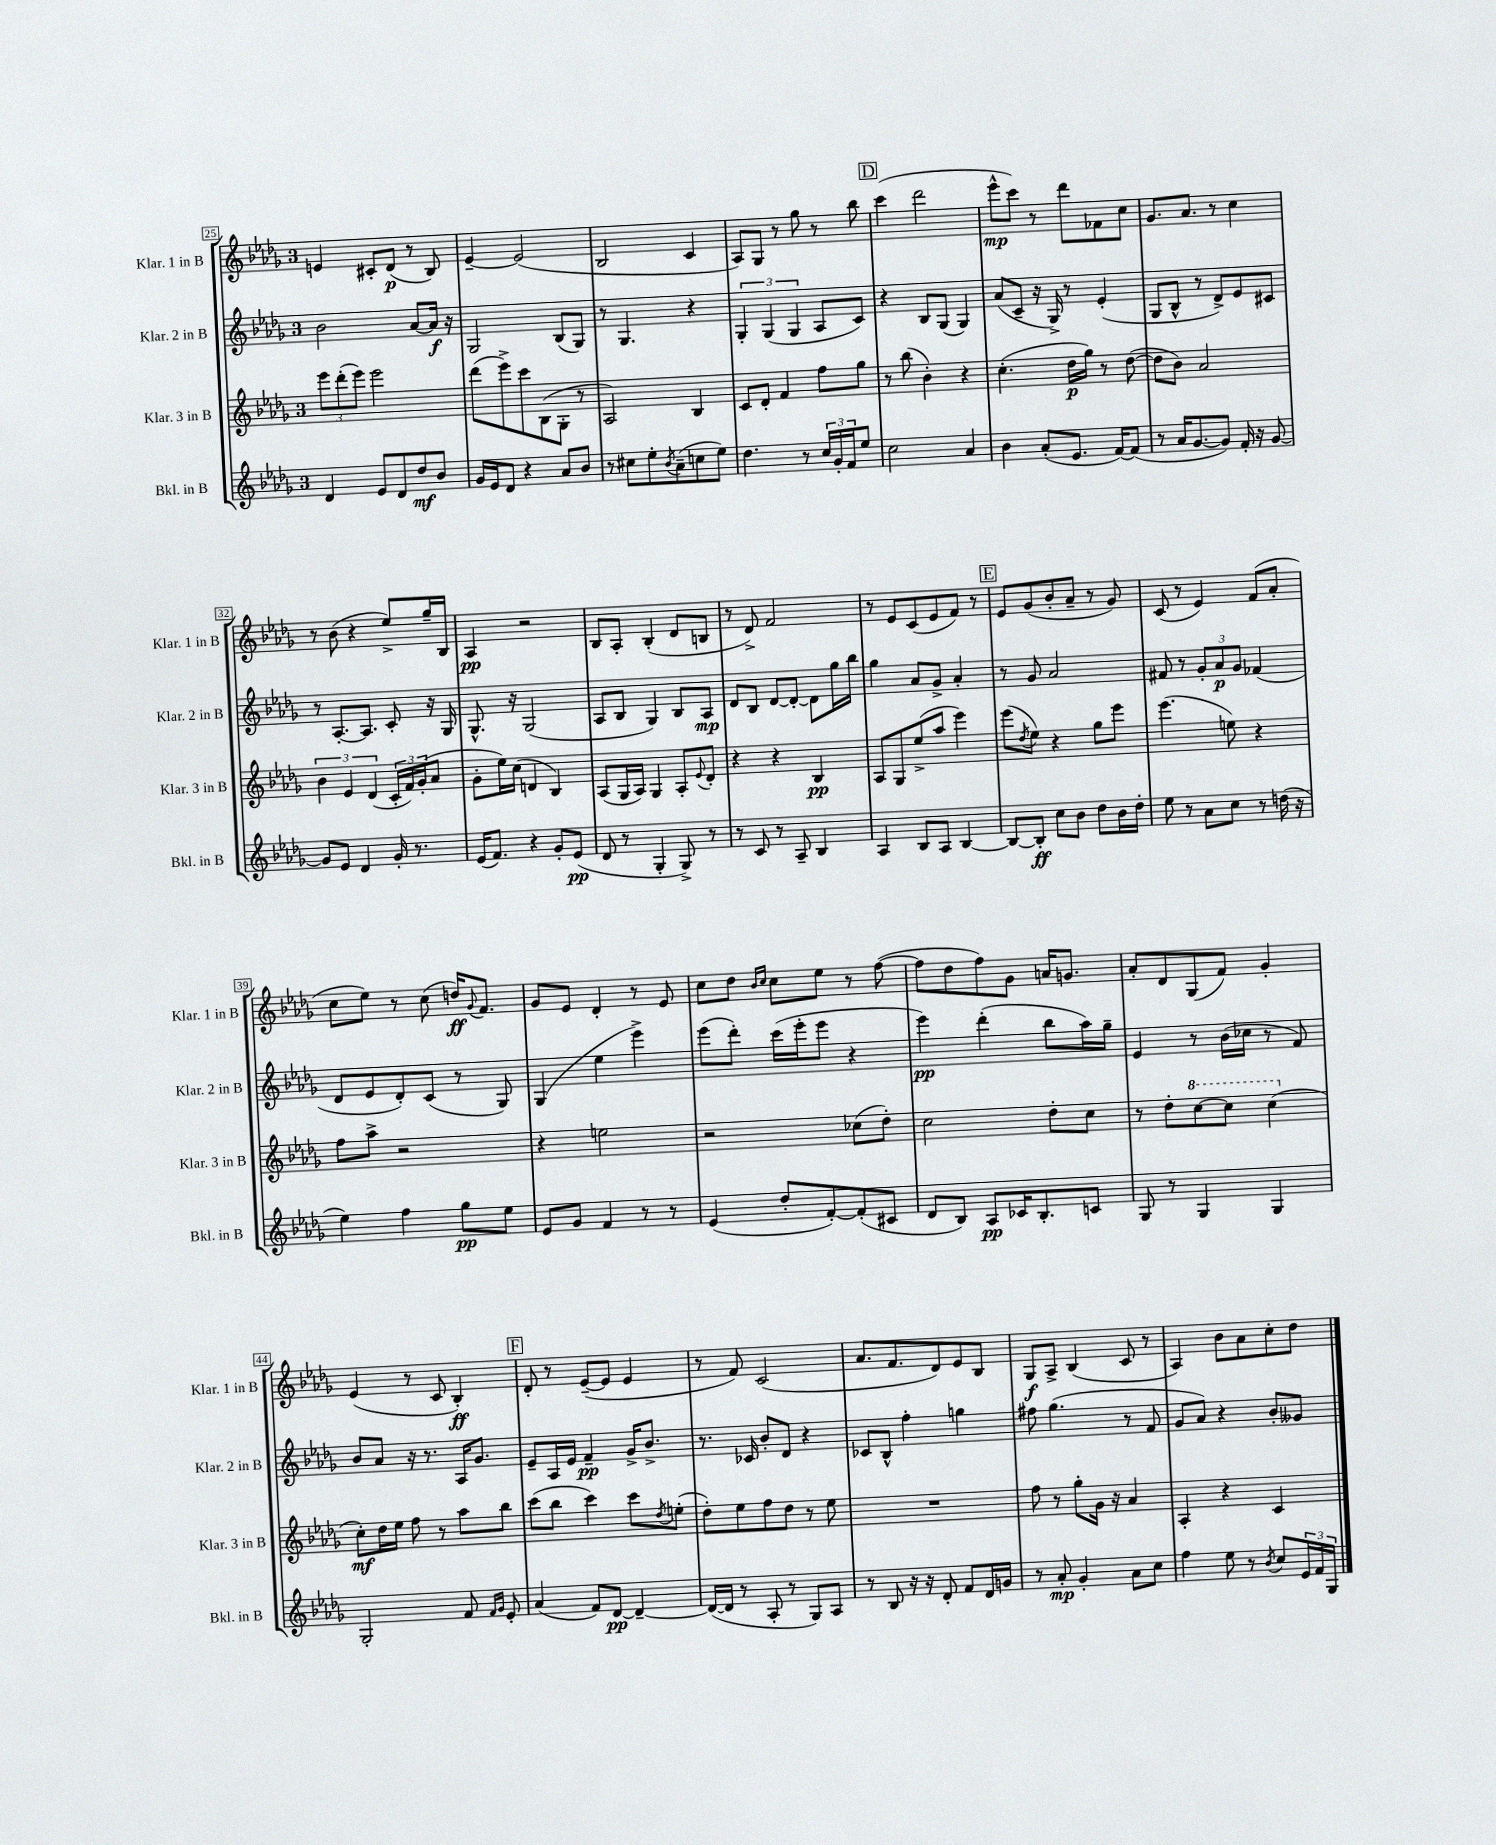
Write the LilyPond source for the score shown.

<<
\new StaffGroup <<
\new Staff = "s0" \with { instrumentName = "Klar. 1 in B" shortInstrumentName = "Klar. 1 in B" } {
    \clef treble \key des \major \once \override Staff.TimeSignature.style = #'single-digit \time 3/4
    e'4 cis'8-. des'8\p( r8 bes8) |
    ees'4~-- ees'2( |
    bes2 c'4 |
    aes8) ges8 r8 ges''8 r8 bes''8 |
    \mark \markup { \box "D" } c'''4( des'''2 |
    ees'''8-^\mp c'''8) r8 des'''8 fes'8 c''8 |
    ges'8. aes'8. r8 c''4 |
    r8 bes'8( r4 ees''8->) ges''16-- bes16 |
    aes4\pp r2 |
    bes8 aes8-. bes4-.( des'8 b8 |
    r8 des'8->) f'2 |
    r8 ees'8 c'8( ees'8 f'8) r8 |
    \mark \markup { \box "E" } ees'8 ges'8( bes'8-. aes'8-- r8 ges'8) |
    c'8( r8 ees'4) f'8( aes'8-. |
    c''8 ees''8) r8 c''8( d''16\ff) \appoggiatura { ges'8 } f'8. |
    ges'8 ees'8 des'4-. r8 ees'8 |
    c''8 des''8 \grace { bes'16 c''16 } c''8 ees''8 r8 f''8~( |
    f''8 des''8 f''8) ges'8 a'16 g'8. |
    aes'8-. des'8 ges8( f'8) ges'4-. |
    ees'4( r8 c'8 bes4-.\ff) |
    \mark \markup { \box "F" } des'8-. r8 ees'8~--( ees'8 ees'4 |
    r8 f'8) c'2( |
    aes'8. f'8. des'8) ees'8 bes8 |
    ges8\f aes8-> bes4( c'8 r8 |
    aes4) bes'8 aes'8 c''8-. des''8 \bar "|." |
}
\new Staff = "s1" \with { instrumentName = "Klar. 2 in B" shortInstrumentName = "Klar. 2 in B" } {
    \clef treble \key des \major \once \override Staff.TimeSignature.style = #'single-digit \time 3/4
    bes'2 aes'8~ aes'16\f r16 |
    ges2 bes8( ges8) |
    r8 ges4. r4 |
    \tuplet 3/2 { ges4-. ges4( ges4 } aes8 c'8) |
    \mark \markup { \box "D" } r4 bes8 ges8( ges4) |
    aes'8( c'8-- r16 ges16->) r8 ees'4-.( |
    ges8 bes8-^ r8 des'8->) ees'8 cis'8 |
    r8 aes8.~-. aes8. c'8-. r16 ges16 |
    ges8.-^ r16 ges2( |
    aes8 bes8 ges4) bes8 aes8\mp |
    des'8 bes8 des'8~ des'8~-. des'8 ges''16 bes''16 |
    ges''4 aes'8 ges'8-> aes'4-. |
    \mark \markup { \box "E" } r8 ges'8 aes'2 |
    fis'8 r8 \tuplet 3/2 { ges'8-. aes'8\p ges'8 } fes'4( |
    des'8 ees'8 des'8-.) c'8( r8 ges8) |
    ges4( ees''4 ees'''4->) |
    ees'''8( des'''8-.) c'''16( ees'''16-. ees'''8 r4 |
    ees'''4\pp) des'''4-.( bes''8 aes''16) ges''16-- |
    ees'4 r8 bes'16( ces''16 r8 f'8) |
    bes'8 aes'8 r16 r8. aes16 ges'8. |
    \mark \markup { \box "F" } ees'8-- aes16 ees'16 f'4--\pp ges'16-> bes'8.-> |
    r8. ces'16 bes'8-. des'8 r4 |
    ces'8 bes8-^ f''4-. g''4 |
    fis''8 ges''4.( r8 f'8 |
    ges'8 aes'8) r4 bes'8-. geses'8 \bar "|." |
}
\new Staff = "s2" \with { instrumentName = "Klar. 3 in B" shortInstrumentName = "Klar. 3 in B" } {
    \clef treble \key des \major \once \override Staff.TimeSignature.style = #'single-digit \time 3/4
    \tuplet 3/2 { ees'''8 des'''8-.( ees'''8) } ees'''2 |
    des'''8( ees'''8->) c'''8 bes8( ges8-. r8 |
    aes2) bes4 |
    c'8 des'8-. f'4 f''8 ges''8 |
    \mark \markup { \box "D" } r8 bes''8( bes'4-.) r4 |
    c''4.-.( des''16\p ges''16) r8 des''8~( |
    des''8 bes'8) aes'2 |
    \tuplet 3/2 { bes'4 ees'4 des'4( } \tuplet 3/2 { c'16-. f'16) ges'16-.( } aes'8 |
    ges'8-. ees''16) c''16( d'4 bes4) |
    aes8( ges16 aes16) ges4 aes8-. \appoggiatura { ees'8 } des'8-. |
    r4 r4 bes4\pp |
    aes8 ges8 ees''8->( aes''8 ees'''4) |
    \mark \markup { \box "E" } ees'''8( \acciaccatura { des''8 } ees''8) r4 ges''8 ees'''8 |
    ees'''4.( e''8) r4 |
    f''8 aes''8-> r2 |
    r4 e''2 |
    r2 ces''8( des''8-.) |
    c''2 des''8-. c''8 |
    r8 des''8-. \ottava #1 c'''8~ c'''8 c'''4( \ottava #0 |
    c''8-.\mf) des''16 ees''16 f''8 r8 aes''8 bes''8 |
    \mark \markup { \box "F" } c'''8( bes''8 c'''4) c'''8 \acciaccatura { des''8 } e''8-.( |
    des''8-.) ees''8 f''8 des''8 r8 ees''8 |
    R2. |
    f''8 r8 ges''8-. ges'16 r16 aes'4 |
    aes4-. r4 c'4 \bar "|." |
}
\new Staff = "s3" \with { instrumentName = "Bkl. in B" shortInstrumentName = "Bkl. in B" } {
    \clef treble \key des \major \once \override Staff.TimeSignature.style = #'single-digit \time 3/4
    des'4 ees'8 des'8 des''8\mf bes'8 |
    ges'16 ees'16 des'8 r4 aes'8 bes'8 |
    r8 cis''8 ees''8-. \acciaccatura { bes'8 } aes'8--( c''8 ees''8) |
    des''4. r8 \tuplet 3/2 { c''16 ges'16-. f'16 } ees''8 |
    \mark \markup { \box "D" } c''2 aes'4 |
    bes'4 aes'8-.( ees'8. f'16~) f'8( |
    r8 aes'16 ges'8.~ ges'8) f'16-. r16 ges'8~ |
    ges'8 ees'8 des'4 ges'16-. r8. |
    ees'16( f'8.) r4 ges'8-. ees'8\pp( |
    des'8 r8 ges4-. ges8->) r8 |
    r8 c'8 r8 aes8-- bes4 |
    aes4 bes8 aes8 bes4~ |
    \mark \markup { \box "E" } bes8~ bes8-.\ff c''8 bes'8 des''8 bes'16 des''16-. |
    ees''8 r8 aes'8 c''8 r8 d''16( r16 |
    ees''4) f''4 ges''8\pp ees''8 |
    ees'8 ges'8 f'4 r8 r8 |
    ees'4( des''8-. f'8~-.) f'8-.( cis'8 |
    des'8 bes8) aes8\pp ces'16 bes8.-. c'8 |
    ges8 r8 ges4 ges4 |
    ges2-. f'8 \grace { f'16 ges'16 } ees'8-. |
    \mark \markup { \box "F" } aes'4( f'8) des'8~\pp des'4~-- |
    des'16~( des'16 r8 aes8-. r8 ges8) aes8 |
    r8 bes8 r16 r16 des'8-. f'8 des'16 g'16 |
    r8 aes'8-.\mp ges'4-. aes'8 c''8 |
    f''4 ees''8 r8 \acciaccatura { bes'8 } c''8 \tuplet 3/2 { ees'16 f'16 ges16 } \bar "|." |
}
>>
>>
\layout { \context { \Score currentBarNumber = #25 \override BarNumber.stencil = #(make-stencil-boxer 0.1 0.3 ly:text-interface::print) } }
